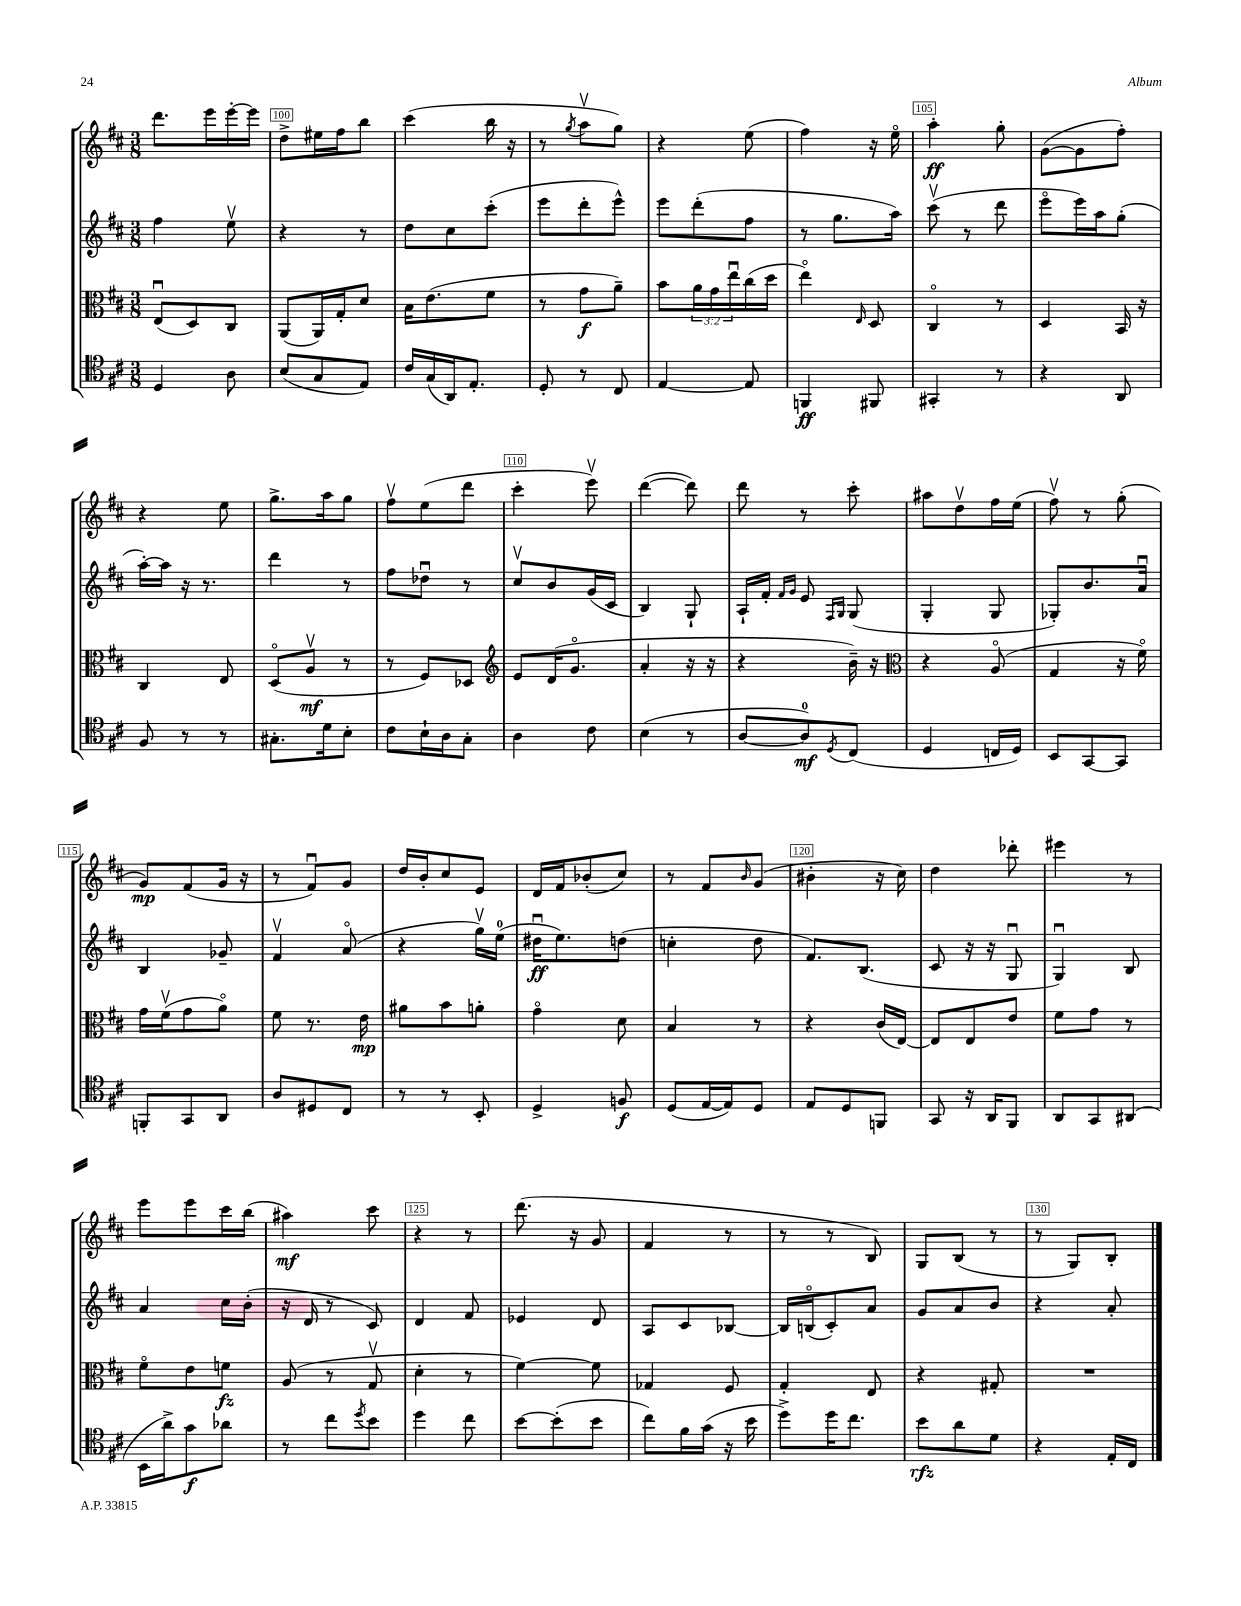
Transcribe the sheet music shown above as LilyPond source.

<<
\new StaffGroup <<
\new Staff = "s0" {
    \clef treble \key d \major \numericTimeSignature \time 3/8
    d'''8. e'''16 e'''16~-. e'''16 |
    d''8-> eis''16 fis''16 b''8 |
    cis'''4( b''16 r16 |
    r8 \acciaccatura { g''8 } a''8\upbow g''8) |
    r4 e''8( |
    fis''4) r16 e''16\flageolet |
    a''4-.\ff g''8-. |
    g'8~( g'8 fis''8-.) |
    r4 e''8 |
    g''8.-> a''16 g''8 |
    fis''8\upbow e''8( d'''8 |
    cis'''4-. e'''8\upbow) |
    d'''4~( d'''8) |
    d'''8 r8 cis'''8-. |
    ais''8 d''8\upbow fis''16 e''16( |
    fis''8\upbow) r8 g''8-.( |
    g'8\mp) fis'8( g'16 r16 |
    r8 fis'8\downbow) g'8 |
    d''16 b'16-. cis''8 e'8 |
    d'16 fis'16 bes'8-.( cis''8) |
    r8 fis'8 \grace { b'16 } g'8( |
    bis'4-. r16 cis''16) |
    d''4 des'''8-. |
    eis'''4 r8 |
    e'''8 e'''8 cis'''16 b''16( |
    ais''4\mf) cis'''8 |
    r4 r8 |
    d'''8.( r16 g'8 |
    fis'4 r8 |
    r8 r8 b8) |
    g8 b8( r8 |
    r8 g8) b8-. \bar "|." |
}
\new Staff = "s1" {
    \clef treble \key d \major \numericTimeSignature \time 3/8
    fis''4 e''8\upbow |
    r4 r8 |
    d''8 cis''8 cis'''8-.( |
    e'''8 d'''8-. e'''8-^) |
    e'''8 d'''8-.( fis''8 |
    r8 g''8. a''16) |
    cis'''8\upbow( r8 d'''8 |
    e'''8\flageolet e'''16) a''16 g''8-.( |
    a''16~-.) a''16 r16 r8. |
    d'''4 r8 |
    fis''8 des''8\downbow r8 |
    cis''8\upbow b'8 g'16( cis'16 |
    b4) g8-! |
    a16-! fis'16-. \grace { fis'16 g'16 } e'8 \grace { fis16 g16 } g8( |
    g4-. g8 |
    ges8-.) b'8. a'16\downbow |
    b4 ges'8-- |
    fis'4\upbow a'8\flageolet( |
    r4 g''16\upbow) e''16-0( |
    dis''16\downbow\ff e''8.) d''8( |
    c''4-. d''8 |
    fis'8.) b8.( |
    cis'8 r16 r16 g8\downbow |
    g4\downbow) b8 |
    a'4 cis''16 b'16-.( |
    r16 d'16 r8 cis'8) |
    d'4 fis'8 |
    ees'4 d'8 |
    a8 cis'8 bes8~ |
    bes16 b16\flageolet( cis'8-.) a'8 |
    g'8 a'8 b'8 |
    r4 a'8-. \bar "|." |
}
\new Staff = "s2" {
    \clef alto \key d \major \numericTimeSignature \time 3/8 \override Staff.TupletNumber.text = #tuplet-number::calc-fraction-text
    e8\downbow( d8) cis8 |
    a,8( a,16) g16-. d'8 |
    b16 e'8.( fis'8 |
    r8 g'8\f a'8--) |
    b'8 \tuplet 3/2 { a'16 g'16 e''16\downbow } cis''16( d''16 |
    e''4\flageolet) \grace { e16 } d8 |
    cis4\flageolet r8 |
    d4 b,16 r16 |
    cis4 e8 |
    d8\flageolet( a8\upbow\mf r8 |
    r8 fis8) des8 |
    \clef treble e'8 d'16( g'8.\flageolet |
    a'4-. r16 r16 |
    r4 b'16--) r16 |
    \clef alto r4 a8\flageolet( |
    g4 r16 fis'16\flageolet) |
    g'16 fis'16\upbow( g'8 a'8\flageolet) |
    fis'8 r8. e'16\mp |
    ais'8 b'8 a'8-. |
    g'4\flageolet d'8 |
    b4 r8 |
    r4 cis'16( e16~) |
    e8 e8 e'8 |
    fis'8 g'8 r8 |
    fis'8\flageolet e'8 f'8\fz |
    a8( r8 g8\upbow |
    d'4-. r8 |
    fis'4~) fis'8 |
    ges4 fis8 |
    g4-. e8 |
    r4 gis8-. |
    R4. \bar "|." |
}
\new Staff = "s3" {
    \clef tenor \key d \major \numericTimeSignature \time 3/8
    d4 a8 |
    b8( g8 e8) |
    cis'16 g16( a,16) e8.-. |
    d8-. r8 cis8 |
    e4~ e8 |
    f,4\ff fis,8 |
    gis,4-. r8 |
    r4 a,8 |
    fis8 r8 r8 |
    gis8.-. d'16 b8-. |
    cis'8 b16-! a16 g8-. |
    a4 cis'8 |
    b4( r8 |
    a8~ a8-0\mf) \acciaccatura { d8 } cis8( |
    d4 c16 d16) |
    b,8 g,8~ g,8 |
    f,8-. g,8 a,8 |
    a8 dis8 cis8 |
    r8 r8 b,8-. |
    d4-> f8\f |
    d8( e16~ e16) d8 |
    e8 d8 f,8 |
    g,8 r16 a,16 fis,8 |
    a,8 g,8 ais,8( |
    b,16 a'16->) g'8\f aes'8 |
    r8 cis''8 \acciaccatura { d''8 } b'8 |
    d''4 cis''8 |
    b'8~ b'8-.( b'8 |
    cis''8) fis'16 g'16( r16 b'16 |
    d''8->) d''16 cis''8. |
    b'8\rfz a'8 d'8 |
    r4 e16-. cis16 \bar "|." |
}
>>
>>
\layout { \context { \Score currentBarNumber = #99 \override BarNumber.break-visibility = ##(#f #t #t) barNumberVisibility = #(every-nth-bar-number-visible 5) \override BarNumber.stencil = #(make-stencil-boxer 0.1 0.3 ly:text-interface::print) } }
